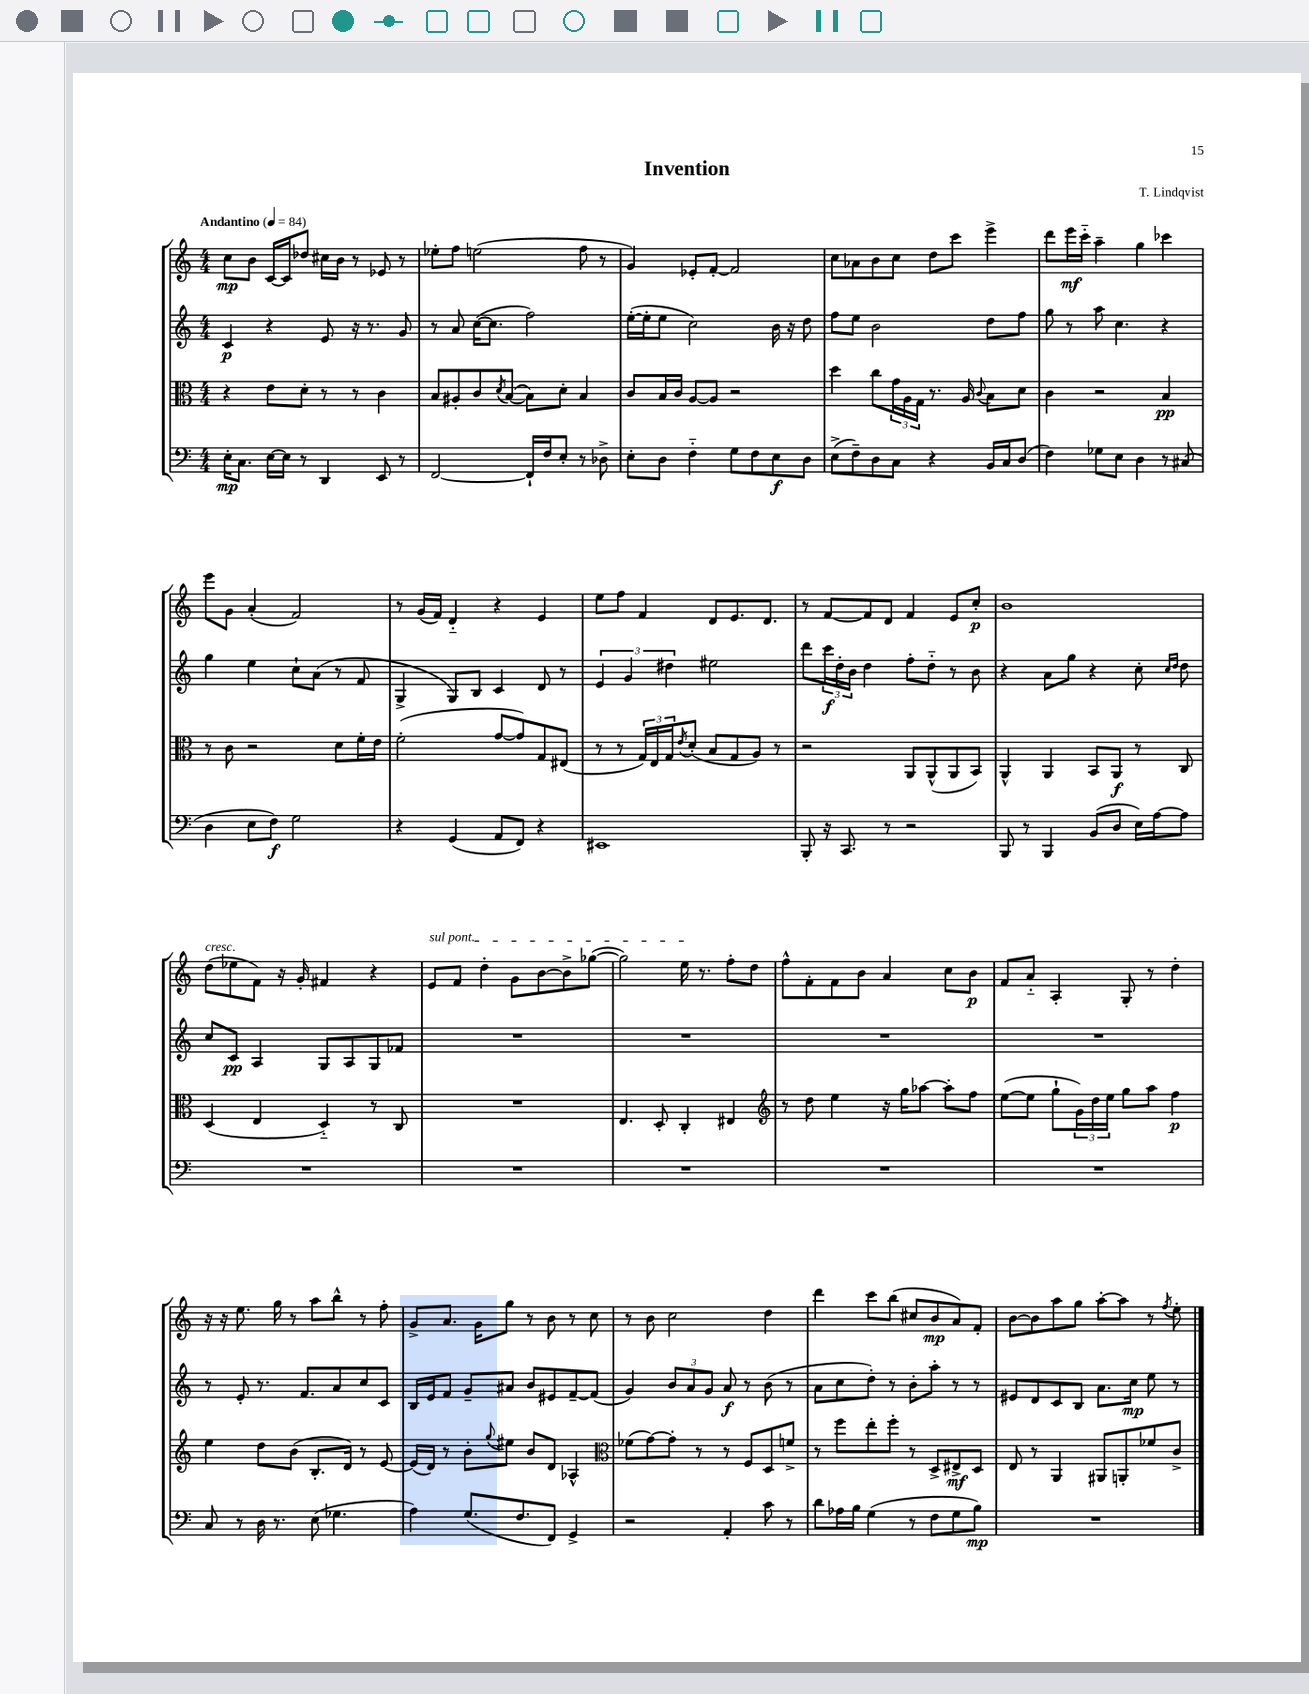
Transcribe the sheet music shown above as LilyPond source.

\header { title = "Invention" composer = "T. Lindqvist" }
<<
\new StaffGroup <<
\new Staff = "s0" {
    \clef treble \key c \major \numericTimeSignature \time 4/4 \tempo "Andantino" 4 = 84
    c''8\mp b'8 c'16~ c'16 des''8 cis''16 b'16 r8 ees'8 r8 |
    ees''8-. f''8 e''2( f''8 r8 |
    g'4) ees'8-. f'8~-. f'2 |
    c''8 aes'8 b'8 c''8 d''8 c'''8 e'''4-> |
    d'''8 e'''16\mf c'''16-_ a''4-- g''4 ces'''4 |
    e'''8 g'8 a'4-.( f'2) |
    r8 g'16( f'16) d'4-_ r4 e'4 |
    e''8 f''8 f'4 d'8 e'8. d'8. |
    r8 f'8~ f'8 d'8 f'4 e'8 c''8-.\p |
    b'1 |
    d''8^\markup { \italic "cresc." }( ees''8 f'8) r16 g'16-. fis'4 r4 |
    \once \override TextSpanner.bound-details.left.text = \markup { \italic "sul pont." } e'8\startTextSpan f'8 d''4-. g'8 b'8~ b'8-> ges''8~( |
    ges''2) e''16\stopTextSpan r8. f''8-. d''8 |
    f''8-^ f'8-. f'8 b'8 a'4 c''8 b'8\p |
    f'8 a'8-_ a4-. g8-. r8 d''4-. |
    r16 r16 e''8. g''16 r8 a''8 b''8-^ r8 f''8-. |
    g'8-> a'8. g'16 g''8 r8 b'8 r8 c''8 |
    r8 b'8 c''2 d''4 |
    d'''4 c'''8 b''8( cis''8 b'8\mp a'8) f'8-. |
    b'8~ b'8 a''8 g''8 a''8~-. a''8 r8 \acciaccatura { f''8 } e''8-. \bar "|." |
}
\new Staff = "s1" {
    \clef treble \key c \major \numericTimeSignature \time 4/4
    c'4\p r4 e'8 r16 r8. g'8 |
    r8 a'8 c''16~( c''8. f''2) |
    e''16~-.( e''16-. e''8 c''2) b'16 r16 d''8 |
    f''8 e''8 b'2 d''8 f''8 |
    g''8 r8 a''8 c''4. r4 |
    g''4 e''4 c''8-! a'8( r8 f'8 |
    g4-> g8) b8 c'4 d'8 r8 |
    \tuplet 3/2 { e'4 g'4 dis''4 } eis''2 |
    d'''8 \tuplet 3/2 { c'''16\f d''16-. b'16 } d''4 f''8-. d''8-_ r8 b'8 |
    r4 a'8 g''8 r4 c''8-. \grace { c''16 d''16 } d''8 |
    c''8 c'8\pp a4 g8 a8 g8 fes'8 |
    R1 |
    R1 |
    R1 |
    R1 |
    r8 e'8-. r8. f'8. a'8 c''8 c'8 |
    b16 e'16 f'8 g'8-- ais'8 b'8 eis'8 f'8~-- f'8( |
    g'4) \tuplet 3/2 { b'8 a'8 g'8 } a'8\f r8 b'8( r8 |
    a'8 c''8 d''8-.) r8 b'8-. a''8-. r8 r8 |
    eis'8 d'8 c'8 b8 a'8. c''16\mp e''8 r8 \bar "|." |
}
\new Staff = "s2" {
    \clef alto \key c \major \numericTimeSignature \time 4/4
    r4 e'8 d'8-. r8 r8 c'4 |
    b8 ais8-. c'8 \acciaccatura { d'8 } b8~( b8) d'8-. b4 |
    c'8 b16 c'16 a8~ a8 r2 |
    d''4 c''8 \tuplet 3/2 { g'16 a16 g16 } r8. a16 \appoggiatura { c'8 } b8 d'8 |
    c'4 r2 b4\pp |
    r8 c'8 r2 d'8 f'16-. e'16 |
    f'2-.( g'8~ g'8) g8 eis8( |
    r8 r8 \tuplet 3/2 { g16) e16 g16 } \acciaccatura { e'8 } d'8-.( b8 g8 a8) r8 |
    r2 a,8 a,8-^( a,8 b,8) |
    a,4-^ a,4 b,8 a,8\f r8 c8 |
    d4( e4 d4-_) r8 c8 |
    R1 |
    e4. d8-. c4-. eis4 |
    \clef treble r8 d''8 e''4 r16 g''16 aes''8~ aes''8-. f''8 |
    e''8~( e''8 g''8-! \tuplet 3/2 { g'16) d''16 e''16 } g''8 a''8 f''4\p |
    e''4 d''8 b'8( b8.-. d'16) r8 e'8~ |
    e'16( d'16) r8 b'8-. \appoggiatura { g''8 } eis''8 b'8 d'8 aes4-^ |
    \clef alto fes'8( g'8~) g'8-. r8 r8 f8 d8 f'8-> |
    r8 f''8 e''8-. f''8-. r8 d8-> eis8->\mf d8 |
    e8 r8 a,4 ais,8 a,8-. fes'8 c'8-> \bar "|." |
}
\new Staff = "s3" {
    \clef bass \key c \major \numericTimeSignature \time 4/4
    e16-.\mp c8. e16~ e16 r8 d,4 e,8 r8 |
    f,2~ f,16-! f16 e8-. r8 des8-> |
    e8-. d8 f4-_ g8 f8 e8\f d8 |
    e8->( f8--) d8 c8 r4 b,16 c16 d8( |
    f4) ges8 e8 d4 r8 cis8( |
    d4 e8 f8\f) g2 |
    r4 g,4( a,8 f,8) r4 |
    eis,1 |
    b,,8-. r16 c,8. r8 r2 |
    b,,8 r8 b,,4 b,8( d8 e16) a16~ a8 |
    R1 |
    R1 |
    R1 |
    R1 |
    R1 |
    c8 r8 d16 r8. e8( ges4. |
    a4) g8.( f8. f,8) g,4-> |
    r2 a,4-. c'8 r8 |
    d'8 aes16 b16 g4( r8 f8 g8 b8\mp) |
    R1 \bar "|." |
}
>>
>>
\layout { \context { \Score \remove "Bar_number_engraver" } }
